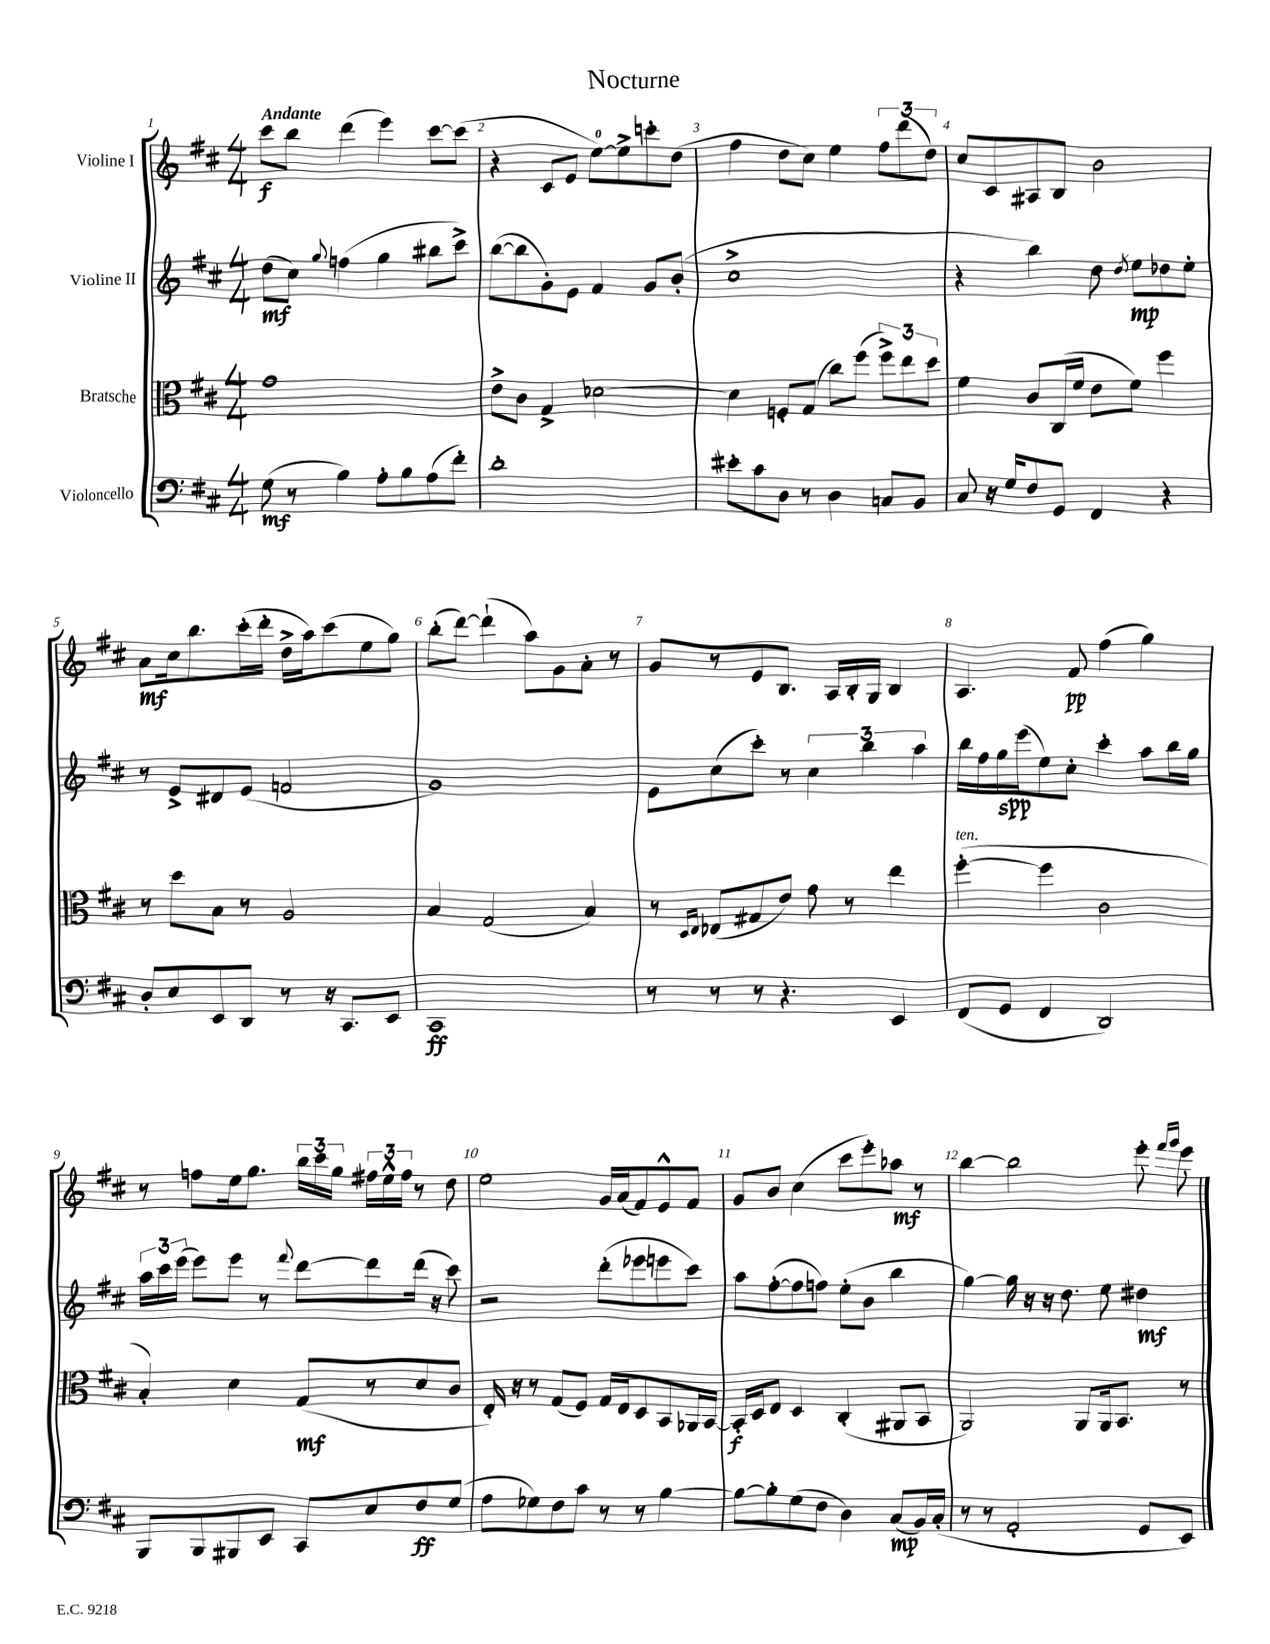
\header { title = "Nocturne" }
<<
\new StaffGroup <<
\new Staff = "s0" \with { instrumentName = "Violine I" } {
    \clef treble \key d \major \numericTimeSignature \time 4/4 \tempo "Andante"
    \autoBeamOff cis'''8[\f b''8] d'''4( e'''4) cis'''8[~ cis'''8]( |
    r4 cis'8[ e'8] e''8[-0~) e''8-> c'''8-. d''8]( |
    fis''4 d''8[ cis''8]) e''4 \tuplet 3/2 { fis''8[ d'''8( d''8]) } |
    cis''8[ cis'8 ais8 b8] b'2 |
    a'8[\mf cis''16 b''8. cis'''16-.( d'''16]-. d''16[-> a''16) cis'''8( e''8 g''8]) |
    b''8[-.( d'''8]~) d'''4-!( a''8[) g'8 a'8]-. r8 |
    g'8[ r8 e'8 b8.] a16[ b16-. g16] b4 |
    a4. fis'8\pp fis''4( g''4) |
    r8 f''8[ e''16 g''8.] \tuplet 3/2 { b''16[ cis'''16 g''16] } \tuplet 3/2 { fis''16[ e''16-^ fis''16] } r8 d''8 |
    e''2 g'16[ a'16( fis'8) e'8-^ fis'8] |
    g'8[ b'8] cis''4( cis'''8[ e'''8-.) aes''8]\mf r8 |
    b''4~ b''2 e'''8-. \grace { fis'''16[ g'''16] } e'''8 \bar "|." |
}
\new Staff = "s1" \with { instrumentName = "Violine II" } {
    \clef treble \key d \major \numericTimeSignature \time 4/4
    \autoBeamOff d''8[\mf( cis''8]) \appoggiatura { g''8 } f''4( g''4 bis''8[ cis'''8]->) |
    b''8[~( b''8 g'8-.) e'8] fis'4 g'8[ b'8]-.( |
    cis''1-> |
    r4 b''4) d''8 \acciaccatura { d''8 } e''8[\mp des''8 e''8]-. |
    r8 e'8[-> dis'8 e'8]( f'2 |
    g'1) |
    e'8[ cis''8( cis'''8]-.) r8 \tuplet 3/2 { cis''4 b''4 a''4 } |
    b''16[ fis''16 g''16\spp e'''16( e''8) cis''8]-. cis'''4-. a''8[ b''16 g''16] |
    \tuplet 3/2 { a''16[ cis'''16 e'''16]( } e'''8[) e'''8] r8 \appoggiatura { fis'''8 } d'''8[~ d'''8 d'''16]( r16 cis'''8) |
    r2 d'''8[-.( ees'''8 e'''8 cis'''8]) |
    a''8[ fis''8~-.( fis''8 f''8]) e''8[-.( b'8] b''4 |
    g''4~) g''16 r16 r16 d''8. e''8 dis''4\mf \bar "|." |
}
\new Staff = "s2" \with { instrumentName = "Bratsche" } {
    \clef alto \key d \major \numericTimeSignature \time 4/4
    \autoBeamOff g'1 |
    e'8[-> cis'8] g4-> des'2~ |
    des'4 f8[-. g8]( cis''8[) fis''8]( \tuplet 3/2 { fis''8[->) e''8 d''8] } |
    fis'4 cis'8[ cis16( fis'16] e'8[ fis'8]) fis''4 |
    r8 d''8[ b8] r8 a2 |
    b4 g2( b4) |
    r8 \grace { d16[ e16] } ees8[( gis8 e'8]) g'8 r8 e''4 |
    fis''4~-.^\markup { \italic "ten." }( fis''4 cis'2 |
    b4-.) d'4 g8[\mf( r8 d'8 cis'8] |
    e16-.) r16 r8 g8[( fis8]) g16[ e16 d8 b,8 aes,16 b,16]~ |
    b,16[-.\f d16 e8] d4 cis4-.( ais,8[ b,8] |
    a,2) a,8[ a,16 b,8.] r8 \bar "|." |
}
\new Staff = "s3" \with { instrumentName = "Violoncello" } {
    \clef bass \key d \major \numericTimeSignature \time 4/4
    \autoBeamOff g8\mf( r8 b4) a8[-. b8 a8( fis'8]-.) |
    d'1-. |
    eis'8[-. cis'8 d8] r8 d4 c8[ b,8] |
    cis8 r16 g16[ fis8 g,8] fis,4 r4 |
    d8[-. e8 e,8 d,8] r8 r16 cis,8.[ e,8] |
    cis,1\ff |
    r8 r8 r8 r4. e,4 |
    fis,8[( g,8] fis,4 d,2) |
    b,,8[ b,,8 bis,,8 e,8] cis,8[ e8 fis8\ff g8]( |
    a8[ ges8) fis8 cis'8] r8 r8 b4~ |
    b8[~ b8-. g8( fis8] d4) cis8[\mp( b,16) cis16]-.( |
    r8 r8 a,2-. g,8[ e,8]) \bar "|." |
}
>>
>>
\layout { \context { \Score \override BarNumber.break-visibility = ##(#f #t #t) barNumberVisibility = #all-bar-numbers-visible } }
